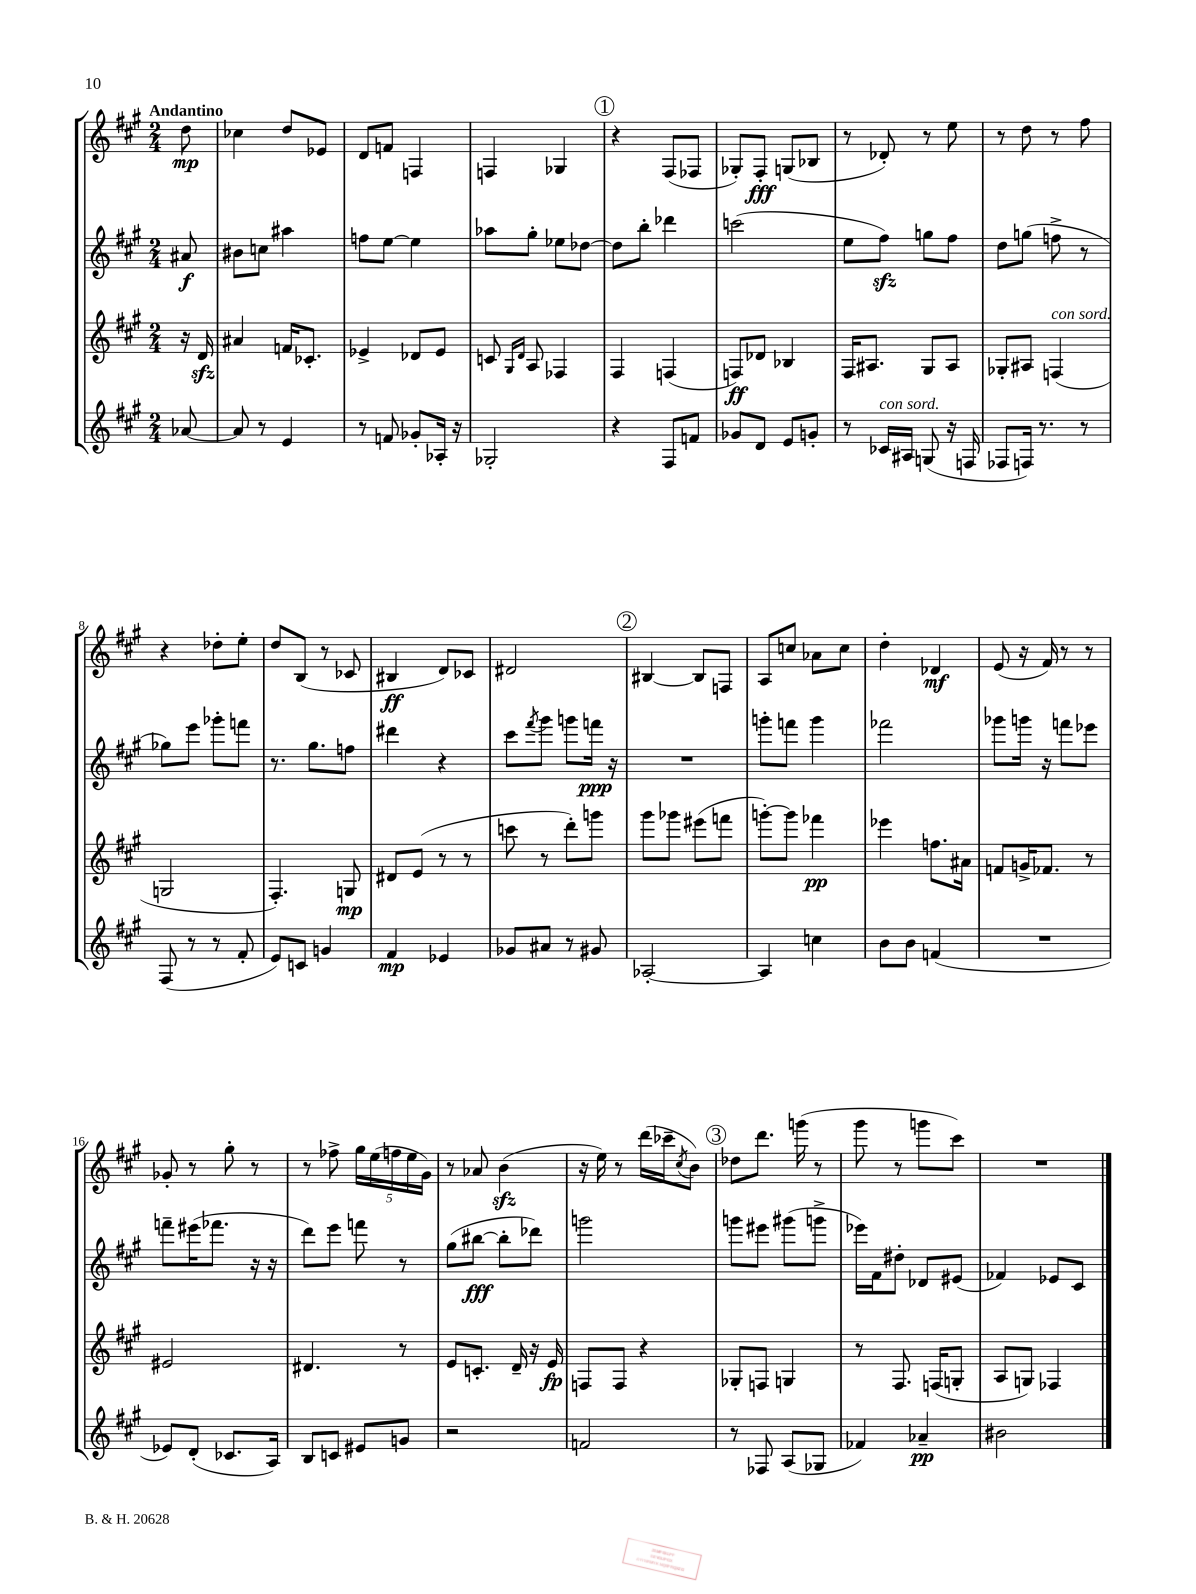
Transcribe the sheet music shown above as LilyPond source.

<<
\new StaffGroup <<
\new Staff = "s0" {
    \clef treble \key a \major \numericTimeSignature \time 2/4 \partial 8 \tempo "Andantino"
    d''8\mp |
    ces''4 d''8 ees'8 |
    d'8 f'8 f4 |
    f4 ges4 |
    \mark \markup { \circle "1" } r4 fis8( fes8 |
    ges8-.) fis8-.\fff g8( bes8 |
    r8 des'8-.) r8 e''8 |
    r8 d''8 r8 fis''8 |
    r4 des''8-. e''8-. |
    d''8 b8( r8 ces'8 |
    bis4\ff d'8) ces'8 |
    dis'2 |
    \mark \markup { \circle "2" } bis4~ bis8 f8 |
    a8 c''8 aes'8 c''8 |
    d''4-. des'4\mf |
    e'8( r16 fis'16) r8 r8 |
    ges'8-. r8 gis''8-. r8 |
    r8 fes''8-> \tuplet 5/4 { gis''16 e''16( f''16 e''16 gis'16) } |
    r8 aes'8 b'4\sfz( |
    r16 e''16) r8 d'''16( ces'''16-- \acciaccatura { cis''8 } b'8) |
    \mark \markup { \circle "3" } des''8 d'''8. g'''16( r8 |
    gis'''8 r8 g'''8 cis'''8) |
    R2 \bar "|." |
}
\new Staff = "s1" {
    \clef treble \key a \major \numericTimeSignature \time 2/4 \partial 8
    ais'8\f |
    bis'8 c''8 ais''4 |
    f''8 e''8~ e''4 |
    aes''8 gis''8-. ees''8 des''8~ |
    \mark \markup { \circle "1" } des''8 b''8-. des'''4 |
    c'''2( |
    e''8 fis''8\sfz) g''8 fis''8 |
    d''8 g''8( f''8-> r8 |
    ges''8) e'''8 ges'''8-. f'''8 |
    r8. gis''8. f''8 |
    dis'''4 r4 |
    cis'''8 \acciaccatura { fis'''8 } gis'''8 g'''8 f'''16\ppp r16 |
    \mark \markup { \circle "2" } R2 |
    g'''8-. f'''8 g'''4 |
    fes'''2 |
    ges'''8 g'''16 r16 f'''8 ees'''8 |
    f'''8-- eis'''16( fes'''8. r16 r16 |
    d'''8) e'''8 f'''8 r8 |
    gis''8( bis''8~\fff bis''8-. des'''8) |
    g'''2 |
    \mark \markup { \circle "3" } g'''8 eis'''8 gis'''8( g'''8-> |
    ees'''16) fis'16 dis''8-. des'8 eis'8( |
    fes'4) ees'8 cis'8 \bar "|." |
}
\new Staff = "s2" {
    \clef treble \key a \major \numericTimeSignature \time 2/4 \partial 8
    r16 d'16\sfz |
    ais'4 f'16 ces'8.-. |
    ees'4-> des'8 ees'8 |
    c'8 \grace { gis16 d'16 } a8 fes4 |
    \mark \markup { \circle "1" } fis4 f4( |
    f8\ff) des'8 bes4 |
    fis16 ais8. gis8 ais8 |
    ges8-. ais8 f4^\markup { \italic "con sord." }( |
    g2 |
    fis4.-.) g8\mp |
    dis'8 e'8( r8 r8 |
    c'''8 r8 d'''8-.) g'''8 |
    \mark \markup { \circle "2" } gis'''8 ges'''8 eis'''8( f'''8 |
    g'''8~-.) g'''8 fes'''4\pp |
    ees'''4 f''8. ais'16 |
    f'8 g'16-> fes'8. r8 |
    eis'2 |
    dis'4. r8 |
    e'8 c'8.-. d'16-- r16 e'16\fp |
    f8 f8 r4 |
    \mark \markup { \circle "3" } ges8-. f8 g4 |
    r8 fis8. f16( g8-. |
    a8 g8) fes4 \bar "|." |
}
\new Staff = "s3" {
    \clef treble \key a \major \numericTimeSignature \time 2/4 \partial 8
    aes'8~ |
    aes'8 r8 e'4 |
    r8 f'8 ges'8-. aes16-. r16 |
    ges2-. |
    \mark \markup { \circle "1" } r4 fis8 f'8 |
    ges'8 d'8 e'8 g'8-. |
    r8 ces'16^\markup { \italic "con sord." } ais16 g8( r16 f16 |
    fes8 f16) r8. r8 |
    fis8( r8 r8 fis'8-. |
    e'8) c'8 g'4 |
    fis'4\mp ees'4 |
    ges'8 ais'8 r8 gis'8 |
    \mark \markup { \circle "2" } aes2~-. |
    aes4 c''4 |
    b'8 b'8 f'4( |
    R2 |
    ees'8) d'8-.( ces'8. a16) |
    b8 c'8 eis'8 g'8 |
    r2 |
    f'2 |
    \mark \markup { \circle "3" } r8 fes8 a8( ges8 |
    fes'4) aes'4--\pp |
    bis'2 \bar "|." |
}
>>
>>
